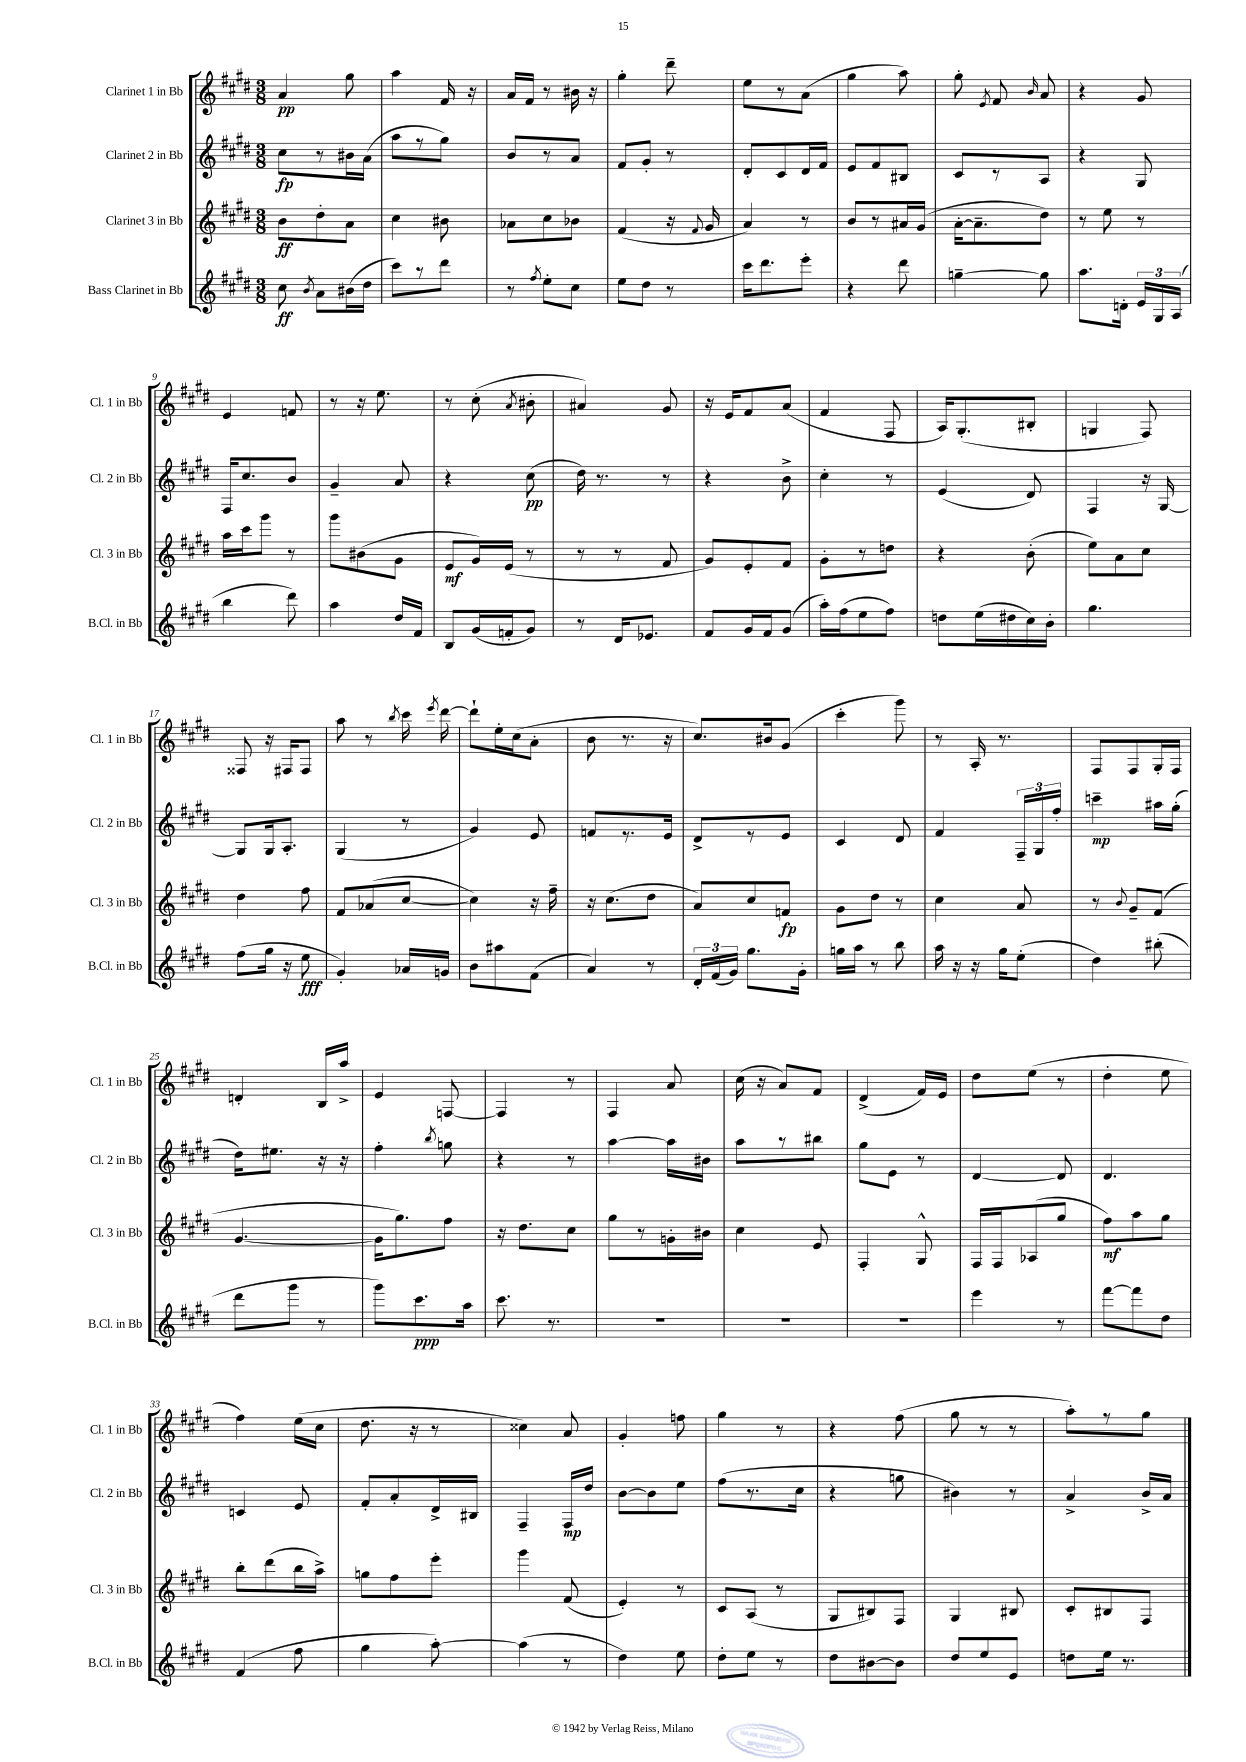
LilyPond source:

<<
\new StaffGroup <<
\new Staff = "s0" \with { instrumentName = "Clarinet 1 in Bb" shortInstrumentName = "Cl. 1 in Bb" } {
    \clef treble \key e \major \numericTimeSignature \time 3/8
    \autoBeamOff a'4\pp gis''8 |
    a''4 fis'16 r16 |
    a'16[ fis'16] r8 bis'16 r16 |
    gis''4-. dis'''8-- |
    e''8[ r8 a'8]( |
    gis''4 a''8) |
    gis''8-. \acciaccatura { e'8 } fis'8 \grace { b'16 } a'8 |
    r4 gis'8 |
    e'4 f'8 |
    r8 r16 e''8. |
    r8 cis''8-.( \acciaccatura { a'8 } bis'8-. |
    ais'4) gis'8 |
    r16 e'16[ fis'8 a'8]( |
    fis'4 fis8 |
    a16[) gis8.-.( bis8]-. |
    g4 fis8) |
    fisis8 r16 fis16[ fis8] |
    a''8 r8 \acciaccatura { b''8 } cis'''16 \acciaccatura { e'''8 } dis'''16~ |
    dis'''8[-! e''16-. cis''16( a'8]-. |
    b'8 r8. r16 |
    cis''8.[) bis'16 gis'8]( |
    cis'''4-. gis'''8) |
    r8 a16-. r8. |
    fis8[ fis8 gis16-. fis16] |
    d'4-. b16[ a''16]-> |
    e'4 f8~ |
    f4 r8 |
    fis4 a'8 |
    cis''16( r16 a'8[) fis'8] |
    dis'4->( fis'16[) e'16] |
    dis''8[ e''8]( r8 |
    dis''4-. e''8 |
    fis''4) e''16[( cis''16] |
    dis''8. r16 r8 |
    cisis''4) a'8 |
    gis'4-. f''8 |
    gis''4 r8 |
    r4 fis''8( |
    gis''8 r8 r8 |
    a''8[-.) r8 gis''8] \bar "|." |
}
\new Staff = "s1" \with { instrumentName = "Clarinet 2 in Bb" shortInstrumentName = "Cl. 2 in Bb" } {
    \clef treble \key e \major \numericTimeSignature \time 3/8
    \autoBeamOff cis''8[\fp r8 bis'16 a'16]( |
    a''8[ r8 gis''8]) |
    b'8[ r8 a'8] |
    fis'8[ gis'8]-. r8 |
    dis'8[-. cis'8 dis'16 fis'16] |
    e'8[ fis'8 bis8] |
    cis'8[ r8 a8] |
    r4 gis8 |
    fis16[ cis''8. b'8] |
    gis'4-- a'8 |
    r4 cis''8\pp( |
    dis''16) r8. r8 |
    r4 b'8-> |
    cis''4-. r8 |
    e'4( dis'8) |
    fis4 r16 gis16~ |
    gis8[ gis16 a8.]-. |
    gis4( r8 |
    gis'4) e'8 |
    f'8[ r8. e'16] |
    dis'8[-> r8 e'8] |
    cis'4 dis'8 |
    fis'4 \tuplet 3/2 { fis16[-- gis16 fis''16]-. } |
    c'''4--\mp ais''16[ gis''16]-.( |
    dis''16[) eis''8.] r16 r16 |
    fis''4-. \acciaccatura { b''8 } g''8 |
    r4 r8 |
    a''4~ a''16[ bis'16] |
    a''8[ r8 bis''8] |
    gis''8[ e'8] r8 |
    dis'4~ dis'8 |
    dis'4. |
    c'4 e'8 |
    fis'8[-. a'8-. dis'16-> bis16] |
    fis4-- fis16[\mp dis''16] |
    b'8[~ b'8 e''8] |
    fis''8[( r8. cis''16] |
    r4 g''8 |
    bis'4) r8 |
    a'4-> b'16[-> a'16] \bar "|." |
}
\new Staff = "s2" \with { instrumentName = "Clarinet 3 in Bb" shortInstrumentName = "Cl. 3 in Bb" } {
    \clef treble \key e \major \numericTimeSignature \time 3/8
    \autoBeamOff b'8[\ff dis''8-. a'8] |
    cis''4 bis'8 |
    aes'8[ cis''8 bes'8] |
    fis'4( r16 \appoggiatura { fis'8 } gis'16 |
    a'4) r8 |
    b'8[ r8 ais'16 gis'16]( |
    a'16[~-. a'8.-- dis''8]) |
    r8 e''8 r8 |
    a''16[ cis'''16 gis'''8] r8 |
    gis'''8[ bis'8( gis'8] |
    e'8[\mf gis'16) e'16]( r8 |
    r8 r8 fis'8 |
    gis'8[) e'8-. fis'8] |
    gis'8[-. r8 d''8] |
    r4 b'8-.( |
    e''8[) a'8 cis''8] |
    dis''4 fis''8 |
    fis'8[ aes'8( cis''8]~ |
    cis''4) r16 fis''16-- |
    r16 cis''8.[( dis''8] |
    a'8[) cis''8 f'8]\fp |
    gis'8[ dis''8] r8 |
    cis''4 a'8 |
    r8 \appoggiatura { b'8 } gis'8[-- fis'8]( |
    gis'4.~ |
    gis'16[ gis''8.) fis''8] |
    r16 dis''8.[ cis''8] |
    gis''8[ r8 g'16-. bis'16] |
    cis''4 e'8 |
    fis4-. gis8-^ |
    fis16[ fis16 aes8( gis''8] |
    fis''8[\mf) a''8 gis''8] |
    b''8[-. dis'''8( b''16 a''16]->) |
    g''8[ fis''8 e'''8]-. |
    gis'''4 fis'8( |
    e'4-.) r8 |
    cis'8[ a8]( r8 |
    gis8[ bis8) fis8] |
    gis4 bis8 |
    cis'8[-. bis8 fis8] \bar "|." |
}
\new Staff = "s3" \with { instrumentName = "Bass Clarinet in Bb" shortInstrumentName = "B.Cl. in Bb" } {
    \clef treble \key e \major \numericTimeSignature \time 3/8
    \autoBeamOff cis''8\ff \acciaccatura { b'8 } a'8[ bis'16( dis''16] |
    cis'''8[) r8 dis'''8] |
    r8 \acciaccatura { fis''8 } e''8[-. cis''8] |
    e''8[ dis''8] r8 |
    cis'''16[ dis'''8. e'''8]-. |
    r4 dis'''8 |
    g''4~-- g''8 |
    a''8.[ d'16]-. \tuplet 3/2 { e'16[ gis16 a16]( } |
    b''4 dis'''8) |
    a''4 dis''16[ fis'16] |
    b8[ gis'16( f'16-. gis'8]) |
    r8 dis'16[ ees'8.] |
    fis'8[ gis'16 fis'16 gis'8]( |
    a''16[-.) fis''16( e''8 fis''8]) |
    d''8[ e''16( dis''16 cis''16) b'16]-. |
    gis''4. |
    fis''8[( gis''16] r16 e''8\fff |
    gis'4-.) aes'16[ g'16] |
    b'8[ ais''8 fis'8]( |
    a'4) r8 |
    \tuplet 3/2 { dis'16[-. fis'16( gis'16]) } gis''8.[ gis'16]-. |
    g''16[ a''16] r8 b''8 |
    a''16 r16 r16 gis''16[ e''8]-.( |
    dis''4) bis''8-.( |
    dis'''8[ gis'''8] r8 |
    gis'''8[) cis'''8.\ppp a''16] |
    cis'''8. r8. |
    R4. |
    R4. |
    R4. |
    e'''4 r8 |
    fis'''8[~ fis'''8 dis''8] |
    fis'4( fis''8 |
    gis''4 a''8~-.) |
    a''4( r8 |
    dis''4) e''8 |
    dis''8[-. e''8] r8 |
    dis''8[ bis'8~ bis'8] |
    dis''8[ e''8 e'8] |
    d''8[ e''16] r8. \bar "|." |
}
>>
>>
